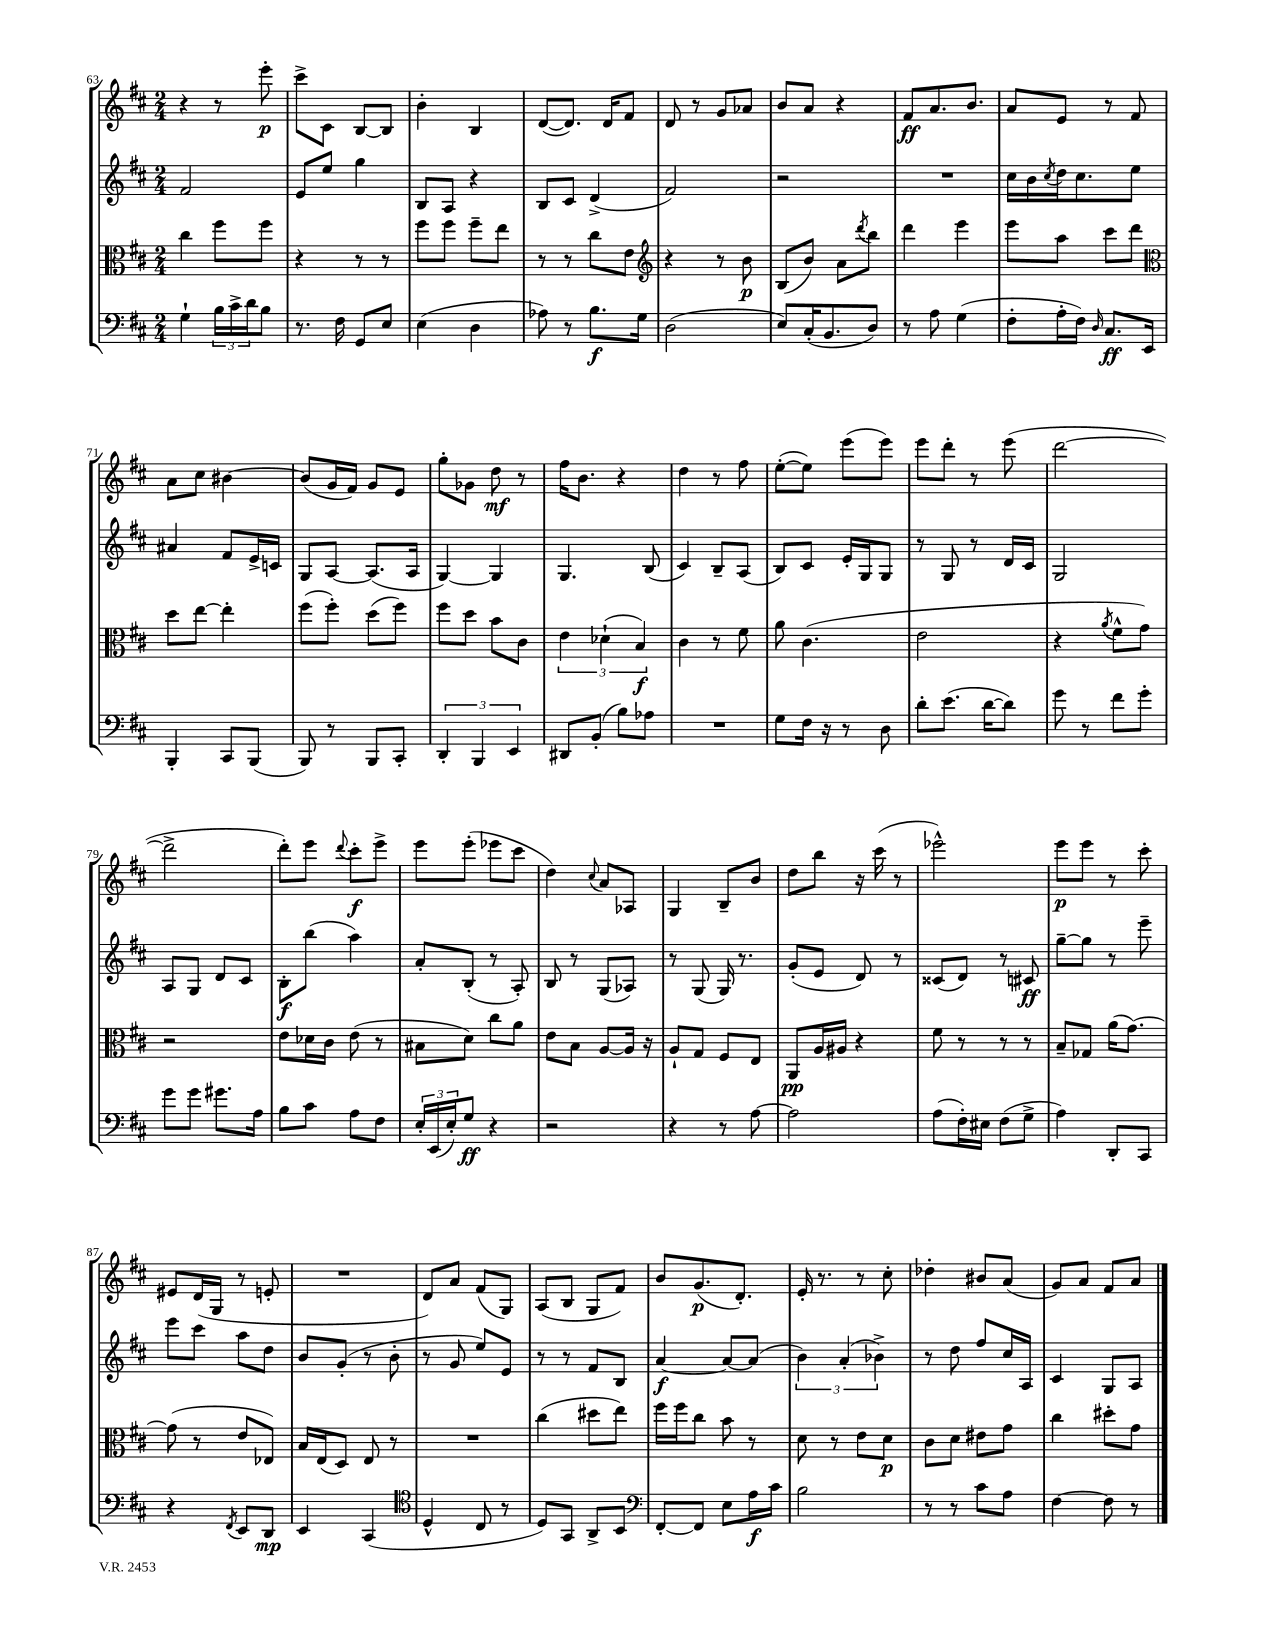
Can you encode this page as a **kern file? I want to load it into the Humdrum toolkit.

**kern	**dynam	**kern	**dynam	**kern	**dynam	**kern	**dynam
*part4	*part4	*part3	*part3	*part2	*part2	*part1	*part1
*staff4	*staff4	*staff3	*staff3	*staff2	*staff2	*staff1	*staff1
*clefF4	*	*clefC3	*	*clefG2	*	*clefG2	*
*k[f#c#]	*	*k[f#c#]	*	*k[f#c#]	*	*k[f#c#]	*
*M2/4	*	*M2/4	*	*M2/4	*	*M2/4	*
=63	=63	=63	=63	=63	=63	=63	=63
4G`\	.	4cc#\	.	2f#/	.	4r	.
24B\LL	.	8ff#\L	.	.	.	8r	.
24c#^\	.	.	.	.	.	.	.
24d\J	.	.	.	.	.	.	.
8B\J	.	8ff#\J	.	.	.	8eee'\	p
=64	=64	=64	=64	=64	=64	=64	=64
8.r	.	4r	.	8e/L	.	8ccc#^\L	.
.	.	.	.	8ee/J	.	8c#\J	.
16F#\	.	.	.	.	.	.	.
8GG/L	.	8r	.	4gg\	.	[8B/L	.
8E/J	.	8r	.	.	.	8B/J]	.
=65	=65	=65	=65	=65	=65	=65	=65
(4E\	.	8ff#\L	.	8B/L	.	4b'\	.
.	.	8ff#\J	.	8A/J	.	.	.
4D\	.	8ff#~\L	.	4r	.	4B/	.
.	.	8ee\J	.	.	.	.	.
=66	=66	=66	=66	=66	=66	=66	=66
8A-X\)	.	8r	.	8B/L	.	([8d/L	.
8r	.	8r	.	8c#/J	.	8.d/J])	.
8.B\L	f	8cc#\L	.	(4d^/	.	.	.
.	.	.	.	.	.	16d/KL	.
.	.	8e\J	.	.	.	8f#/J	.
16G\Jk	.	.	.	.	.	.	.
=67	=67	=67	=67	=67	=67	=67	=67
*	*	*clefG2	*	*	*	*	*
(2D\	.	4r	.	2f#/)	.	8d/	.
.	.	.	.	.	.	8r	.
.	.	8r	.	.	.	8g/L	.
.	.	8b\	p	.	.	8a-X/J	.
=68	=68	=68	=68	=68	=68	=68	=68
8E/L)	.	(8B/L	.	2r	.	8b/L	.
(16C#'/K	.	8b/J)	.	.	.	8a/J	.
8.BB/	.	.	.	.	.	.	.
.	.	8a\L	.	.	.	4r	.
.	.	8qddd/	.	.	.	.	.
8D/J)	.	8bb\J	.	.	.	.	.
=69	=69	=69	=69	=69	=69	=69	=69
8r	.	4ddd\	.	2r	.	8f#/L	ff
8A\	.	.	.	.	.	8.a/	.
(4G\	.	4eee\	.	.	.	.	.
.	.	.	.	.	.	8.b/J	.
=70	=70	=70	=70	=70	=70	=70	=70
8F#'\L	.	8eee\L	.	16cc#\LL	.	8a/L	.
.	.	.	.	16b\	.	.	.
.	.	.	.	8qcc#/	.	.	.
16A'\L	.	8aa\J	.	16dd\J	.	8e/J	.
16F#\JJ)	.	.	.	8.cc#\	.	.	.
16qqD/	.	.	.	.	.	.	.
8.C#/L	ff	8ccc#\L	.	.	.	8r	.
.	.	8ddd\J	.	8ee\J	.	8f#/	.
16EE/Jk	.	.	.	.	.	.	.
!!LO:LB:g=z
=71	=71	=71	=71	=71	=71	=71	=71
*	*	*clefC3	*	*	*	*	*
4BBB'/	.	8dd\L	.	4a#X/	.	8a\L	.
.	.	[8ee\J	.	.	.	8cc#\J	.
8CC#/L	.	4ee'\]	.	8f#/L	.	[4b#X\	.
(8BBB/J	.	.	.	16e^/L	.	.	.
.	.	.	.	16cn/JJ	.	.	.
=72	=72	=72	=72	=72	=72	=72	=72
8BBB/)	.	(8ff#\L	.	8G/L	.	(8b#/L]	.
8r	.	8ff#'\J)	.	[8A/J	.	16g/L	.
.	.	.	.	.	.	16f#/JJ)	.
8BBB/L	.	(8dd\L	.	(8.A/L]	.	8g/L	.
8CC#'/J	.	8ff#\J)	.	.	.	8e/J	.
.	.	.	.	16A/Jk	.	.	.
=73	=73	=73	=73	=73	=73	=73	=73
6DD'/	.	8ff#\L	.	[4G/)	.	8gg'\L	.
.	.	8dd\J	.	.	.	8g-X\J	.
6BBB/	.	.	.	.	.	.	.
.	.	8b\L	.	4G/]	.	8dd\	mf
6EE/	.	.	.	.	.	.	.
.	.	8c#\J	.	.	.	8r	.
=74	=74	=74	=74	=74	=74	=74	=74
8DD#X/L	.	6e\	.	4.G/	.	16ff#\KL	.
.	.	.	.	.	.	8.b\J	.
(8BB'/J	.	.	.	.	.	.	.
.	.	(6d-X`\	.	.	.	.	.
8B\L)	.	.	.	.	.	4r	.
.	.	6B/)	f	.	.	.	.
8A-X\J	.	.	.	(8B/	.	.	.
=75	=75	=75	=75	=75	=75	=75	=75
2r	.	4c#\	.	4c#/)	.	4dd\	.
.	.	8r	.	8B~/L	.	8r	.
.	.	8f#\	.	(8A/J	.	8ff#\	.
=76	=76	=76	=76	=76	=76	=76	=76
8G\L	.	8a\	.	8B/L)	.	([8ee'\L	.
16F#\Jk	.	(4.c#\	.	8c#/J	.	8ee\J])	.
16r	.	.	.	.	.	.	.
8r	.	.	.	16e'/LL	.	(8eee\L	.
.	.	.	.	16G/J	.	.	.
8D\	.	.	.	8G/J	.	8eee\J)	.
=77	=77	=77	=77	=77	=77	=77	=77
8d'\L	.	2e\	.	8r	.	8eee\L	.
(8.e\J	.	.	.	8G/	.	8ddd'\J	.
.	.	.	.	8r	.	8r	.
[16d\KL	.	.	.	.	.	.	.
8d\J])	.	.	.	16d/LL	.	(8eee\	.
.	.	.	.	16c#/JJ	.	.	.
=78	=78	=78	=78	=78	=78	=78	=78
8g\	.	4r	.	2G/	.	[2ddd\	.
8r	.	.	.	.	.	.	.
.	.	8qa/	.	.	.	.	.
8f#\L	.	8f#^^\L	.	.	.	.	.
8g'\J	.	8g\J)	.	.	.	.	.
!!LO:LB:g=z
=79	=79	=79	=79	=79	=79	=79	=79
8g\L	.	2r	.	8A/L	.	2ddd^\]	.
8g\J	.	.	.	8G/J	.	.	.
8.g#X\L	.	.	.	8d/L	.	.	.
.	.	.	.	8c#/J	.	.	.
16A\Jk	.	.	.	.	.	.	.
=80	=80	=80	=80	=80	=80	=80	=80
8B\L	.	8e\L	.	8B'\L	f	8ddd'\L)	.
8c#\J	.	16d-X\L	.	(8bb\J	.	8eee\J	.
.	.	16c#\JJ	.	.	.	.	.
.	.	.	.	.	.	8qqddd/	.
8A\L	.	(8e\	.	4aa\)	.	8ccc#'\L	f
8F#\J	.	8r	.	.	.	8eee^\J	.
=81	=81	=81	=81	=81	=81	=81	=81
24E'/LL	.	8B#X\L	.	8a'/L	.	8eee\L	.
(24EE/	.	.	.	.	.	.	.
24E'/J)	.	.	.	.	.	.	.
8G/J	ff	8d\J)	.	(8B'/J	.	(8eee'\J	.
4r	.	8cc#\L	.	8r	.	8eee-X\L	.
.	.	8a\J	.	8A'/)	.	8ccc#\J	.
=82	=82	=82	=82	=82	=82	=82	=82
2r	.	8e\L	.	8B/	.	4dd\)	.
.	.	8B\J	.	8r	.	.	.
.	.	.	.	.	.	8qqcc#/	.
.	.	[8A/L	.	(8G/L	.	8a/L	.
.	.	16A/Jk]	.	8A-X/J)	.	8A-X/J	.
.	.	16r	.	.	.	.	.
=83	=83	=83	=83	=83	=83	=83	=83
4r	.	8A`/L	.	8r	.	4G/	.
.	.	8G/J	.	(8G/	.	.	.
8r	.	8F#/L	.	16G/)	.	8B~/L	.
.	.	.	.	8.r	.	.	.
[8A\	.	8E/J	.	.	.	8b/J	.
=84	=84	=84	=84	=84	=84	=84	=84
2A\]	.	8AA/L	pp	(8g'/L	.	8dd\L	.
.	.	16A/L	.	8e/J	.	8bb\J	.
.	.	16A#X/JJ	.	.	.	.	.
.	.	4r	.	8d/)	.	16r	.
.	.	.	.	.	.	(16ccc#\	.
.	.	.	.	8r	.	8r	.
=85	=85	=85	=85	=85	=85	=85	=85
(8A\L	.	8f#\	.	(8c##X/L	.	2eee-X^^\)	.
16F#'\L)	.	8r	.	8d/J)	.	.	.
16E#X\JJ	.	.	.	.	.	.	.
(8F#\L	.	8r	.	8r	.	.	.
8G^\J	.	8r	.	8c#X/	ff	.	.
=86	=86	=86	=86	=86	=86	=86	=86
4A\)	.	8B~/L	.	[8gg~\L	.	8eee\L	p
.	.	8G-X/J	.	8gg\J]	.	8eee\J	.
8DD'/L	.	(16a\KL	.	8r	.	8r	.
.	.	[8.g\J)	.	.	.	.	.
8CC#/J	.	.	.	8eee~\	.	8ccc#'\	.
!!LO:LB:g=z
=87	=87	=87	=87	=87	=87	=87	=87
4r	.	(8g\]	.	8eee\L	.	8e#X/L	.
.	.	8r	.	8ccc#\J	.	(16d/L	.
.	.	.	.	.	.	16G/JJ	.
8qFF#/	.	.	.	.	.	.	.
8EE/L	.	8e/L	.	8aa\L	.	8r	.
8DD/J	mp	8E-X/J)	.	8dd\J	.	8en'/	.
=88	=88	=88	=88	=88	=88	=88	=88
4EE/	.	16B/LL	.	8b/L	.	2r	.
.	.	(16E/J	.	.	.	.	.
.	.	8D/J)	.	(8g'/J	.	.	.
(4CC#/	.	8E/	.	8r	.	.	.
.	.	8r	.	8b'\	.	.	.
=89	=89	=89	=89	=89	=89	=89	=89
*clefC4	*	*	*	*	*	*	*
4D^^/	.	2r	.	8r	.	8d/L)	.
.	.	.	.	8g/	.	8a/J	.
8C#/	.	.	.	8ee/L)	.	(8f#/L	.
8r	.	.	.	8e/J	.	8G/J)	.
=90	=90	=90	=90	=90	=90	=90	=90
8D/L)	.	(4cc#\	.	8r	.	(8A/L	.
8GG/J	.	.	.	8r	.	8B/J	.
8AA^/L	.	8dd#X\L	.	8f#/L	.	8G/L	.
8BB/J	.	8ee\J)	.	8B/J	.	8f#/J)	.
=91	=91	=91	=91	=91	=91	=91	=91
*clefF4	*	*	*	*	*	*	*
[8FF#'/L	.	16ff#\LL	.	[4a/	f	8b/L	.
.	.	16ff#\J	.	.	.	.	.
8FF#/J]	.	8cc#\J	.	.	.	(8.g/	p
8E\L	.	8b\	.	8a/L_	.	.	.
.	.	.	.	.	.	8.d'/J)	.
16A\L	f	8r	.	(8a/J]	.	.	.
16c#\JJ	.	.	.	.	.	.	.
=92	=92	=92	=92	=92	=92	=92	=92
2B\	.	8d\	.	6b\)	.	16e'/	.
.	.	.	.	.	.	8.r	.
.	.	8r	.	.	.	.	.
.	.	.	.	(6a'/	.	.	.
.	.	8e\L	.	.	.	8r	.
.	.	.	.	6b-X^\)	.	.	.
.	.	8d\J	p	.	.	8cc#'\	.
=93	=93	=93	=93	=93	=93	=93	=93
8r	.	8c#\L	.	8r	.	4dd-X'\	.
8r	.	8d\J	.	8dd\	.	.	.
8c#\L	.	8e#X\L	.	8ff#/L	.	8b#X/L	.
8A\J	.	8g\J	.	16cc#/L	.	(8a/J	.
.	.	.	.	16A/JJ	.	.	.
=94	=94	=94	=94	=94	=94	=94	=94
[4F#\	.	4cc#\	.	4c#/	.	8g/L)	.
.	.	.	.	.	.	8a/J	.
8F#\]	.	8dd#X'\L	.	8G/L	.	8f#/L	.
8r	.	8g\J	.	8A/J	.	8a/J	.
==	==	==	==	==	==	==	==
*-	*-	*-	*-	*-	*-	*-	*-
